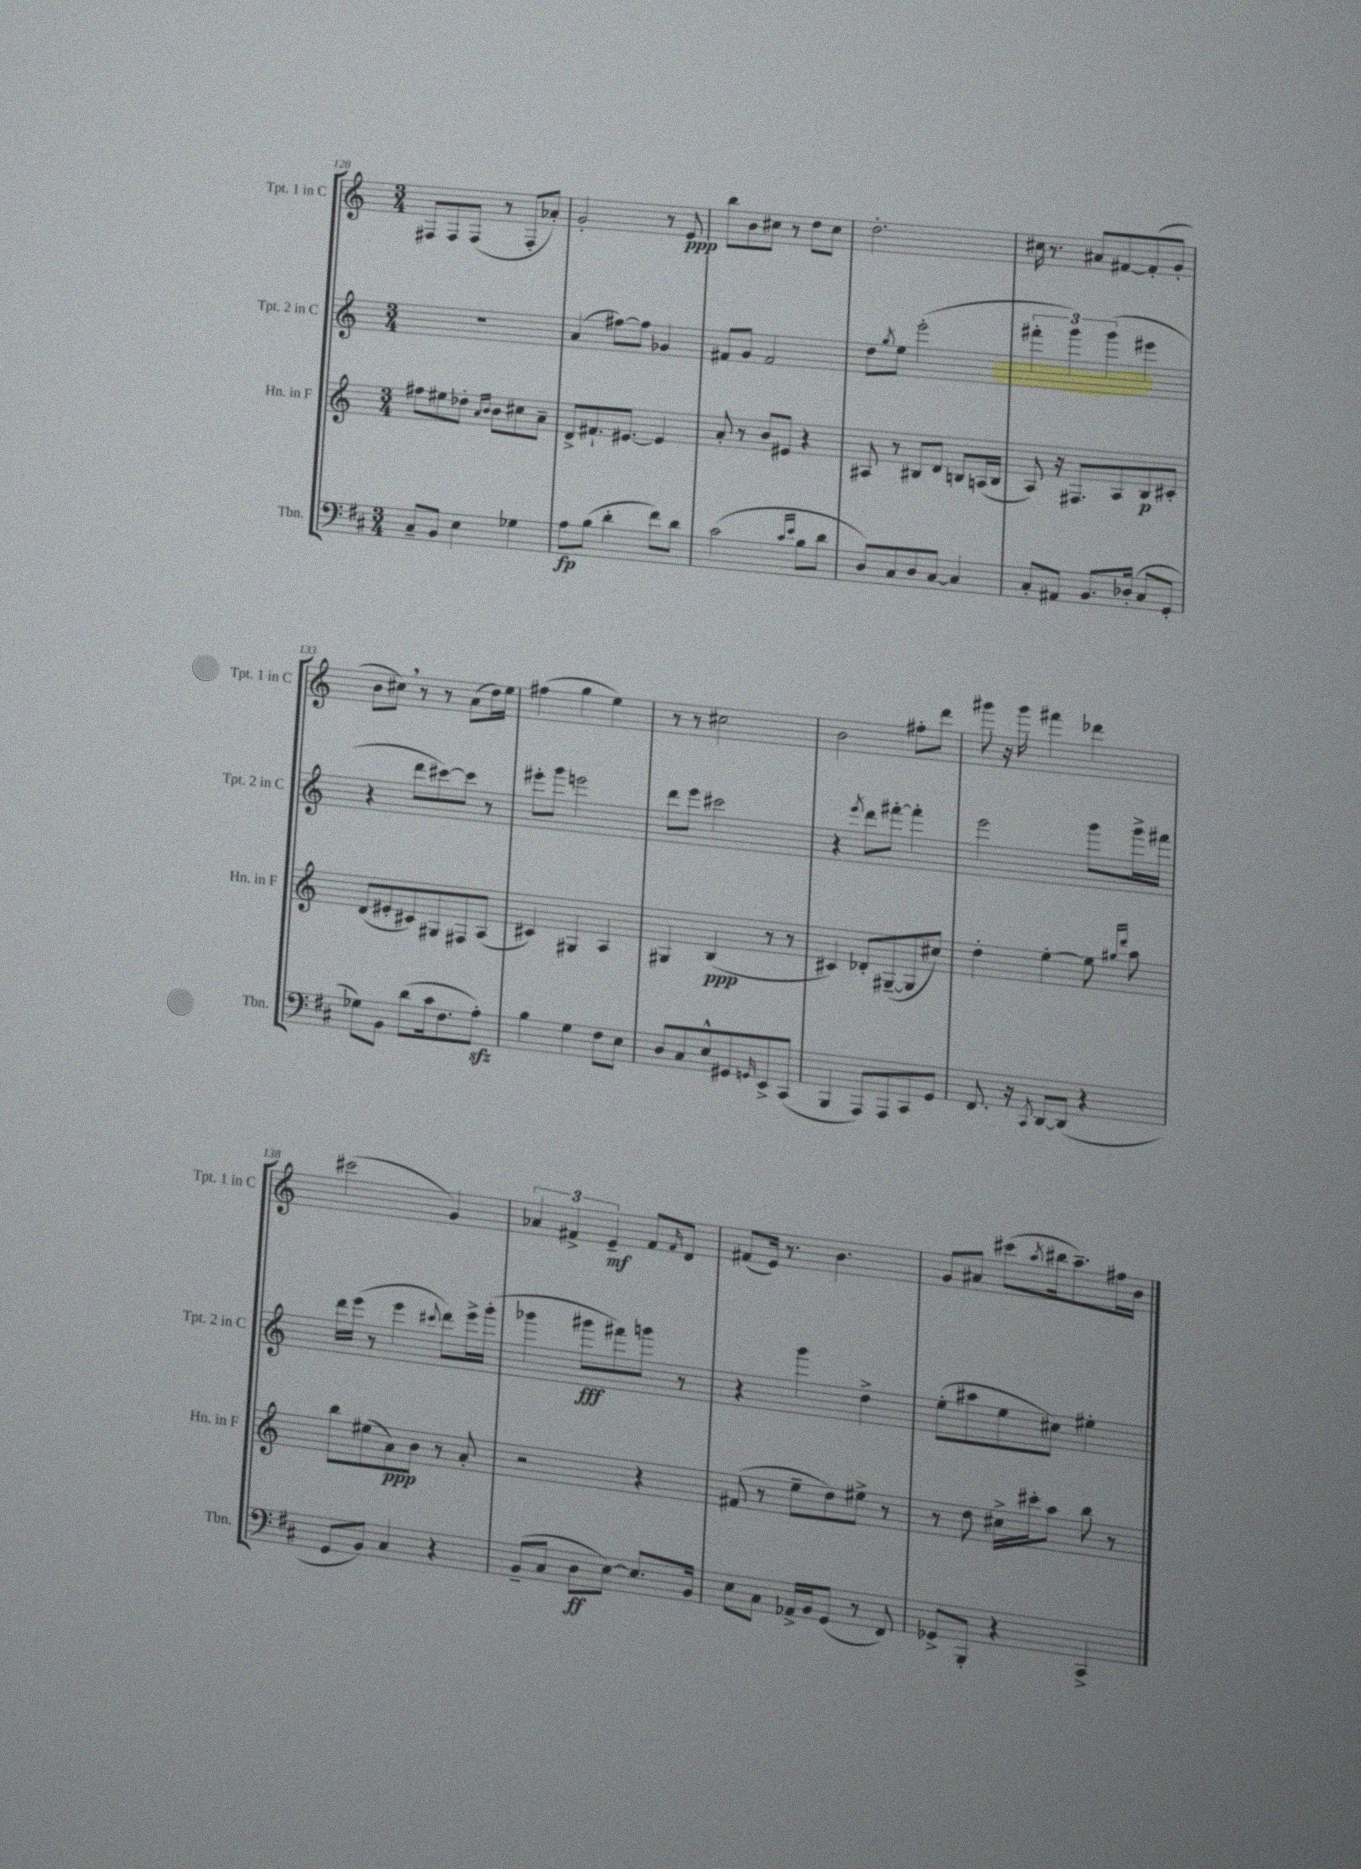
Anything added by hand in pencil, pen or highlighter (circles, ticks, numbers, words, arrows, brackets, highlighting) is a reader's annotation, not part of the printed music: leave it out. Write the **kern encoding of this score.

**kern	**kern	**kern	**kern
*staff4	*staff3	*staff2	*staff1
*clefF4	*clefG2	*clefG2	*clefG2
*k[f#c#]	*k[]	*k[]	*k[]
*M3/4	*M3/4	*M3/4	*M3/4
8C#~	8ff#	2.r	8F#
8BB	8ee#	.	8F#
4E	8dd-'	.	(8F#
.	16qqa	.	.
.	16qqb	.	.
.	8b	.	8r
4G-	8cc#	.	8F#'
.	8a~	.	8a-')
=	=	=	=
8A	8d^	(4a	2g'
(8B	8.f#`	.	.
4d'	.	[8ff#)	.
.	[8.e#	.	.
.	.	8ff#]	.
8f#)	4e#]	4g-	8r
8d	.	.	8e
=	=	=	=
(2c#	8a'	8f#	8bb
.	8r	8g	8b
.	8b	2f#	8cc#
.	8e#	.	8r
16qqc#	.	.	.
16qqe	.	.	.
8B	4r	.	8dd
8d	.	.	8cc#
=	=	=	=
8D)	8A#	8dd	2.dd'
.	.	8qgg	.
8C#	8r	8ee	.
8D	8B#	(2eee'	.
[8C#	8d	.	.
4C#]	8B	.	.
.	(16A	.	.
.	16B	.	.
=	=	=	=
8C#'	8A)	6fff#'	16cc#
.	.	.	8.r
8AA#	16r	.	.
.	.	6ggg)	.
.	8.F#	.	.
8.BB	.	.	8a#
.	.	(6ggg	.
.	8A	.	[8f#
(16D-'	.	.	.
8C#	8B	4eee#	(8f#']
8GG'	8c#'	.	8g'
=	=	=	=
8G-)	(8d	4r	8b
8BB	8e#'	.	8cc#)
(8d	8c#)	8ddd	8r
16c#	8G#	[8ccc#)	8r
8.F#	.	.	.
.	8F#	8ccc#]	(8a
8A')	(8A	8r	16dd)
.	.	.	16ee
=	=	=	=
4B	4c#)	8eee#'	(4ff#
.	.	8ggg	.
4G	4G#	2eee	4gg
8F#	4A	.	4ee)
8E	.	.	.
=	=	=	=
8D	4G#	8ddd	8r
8C#	.	8eee	8r
8E^^	(4B	2ccc#	2cc#
8GG#	.	.	.
16qqGG	.	.	.
8EE^	8r	.	.
(8CC#	8r	.	.
=	=	=	=
4BBB	4c#)	4r	2b
.	.	8qeee	.
8AAA)	8d-'	8ddd	.
8AAA	([8G#~	[8fff#'	.
8CC#	8G#]	4fff#']	8ff#'
8GG	8cc#)	.	8ddd
=	=	=	=
8.FF#	4dd'	2eee	8ggg#
.	.	.	16r
16r	.	.	16ggg#
8qCC#	.	.	.
[8DD	[4ee'	.	4fff#
(8DD]	.	.	.
4r	8ee]	8ggg	4ddd-
.	16qqgg#	.	.
.	16qqddd	.	.
.	8aa	16ggg^	.
.	.	16fff#	.
=	=	=	=
8GG	8bb	16ddd	(2ccc#
.	.	(16eee	.
8BB)	(8ee#	8r	.
4C#	8a)	4eee	.
.	8b	.	.
.	.	8qqccc#	.
4r	8r	8ddd)	4g)
.	8a'	16eee^	.
.	.	(16ggg'	.
=	=	=	=
(8BB~	2r	4ggg-	6a-
8C#	.	.	.
.	.	.	6f#^
8D	.	8ggg#	.
.	.	.	6e~
[8E)	.	8fff#)	.
8.E]	4r	8ggg	8f#
.	.	.	16qqf#
.	.	8r	8d
16BB	.	.	.
=	=	=	=
8E	(8f#	4r	(8f#
8C#	8r	.	16e)
.	.	.	8.r
16AA-^	8ee~	4ggg	.
16BB	.	.	.
(8GG	8dd)	.	4.b
8r	8ee#^	4dd^	.
8FF#)	8r	.	.
=	=	=	=
8GG-^	8r	(8ee'	8g
8BBB'	8dd	8aa#	8a#
4r	16cc#^	8ee	(8ccc#
.	16ccc#'	.	.
.	.	.	8qaa
.	8aa	8cc#)	16bb#
.	.	.	8.aa~)
4CC#^	8bb	4ee#'	.
.	8r	.	16ff#
.	.	.	16b
==	==	==	==
*-	*-	*-	*-
